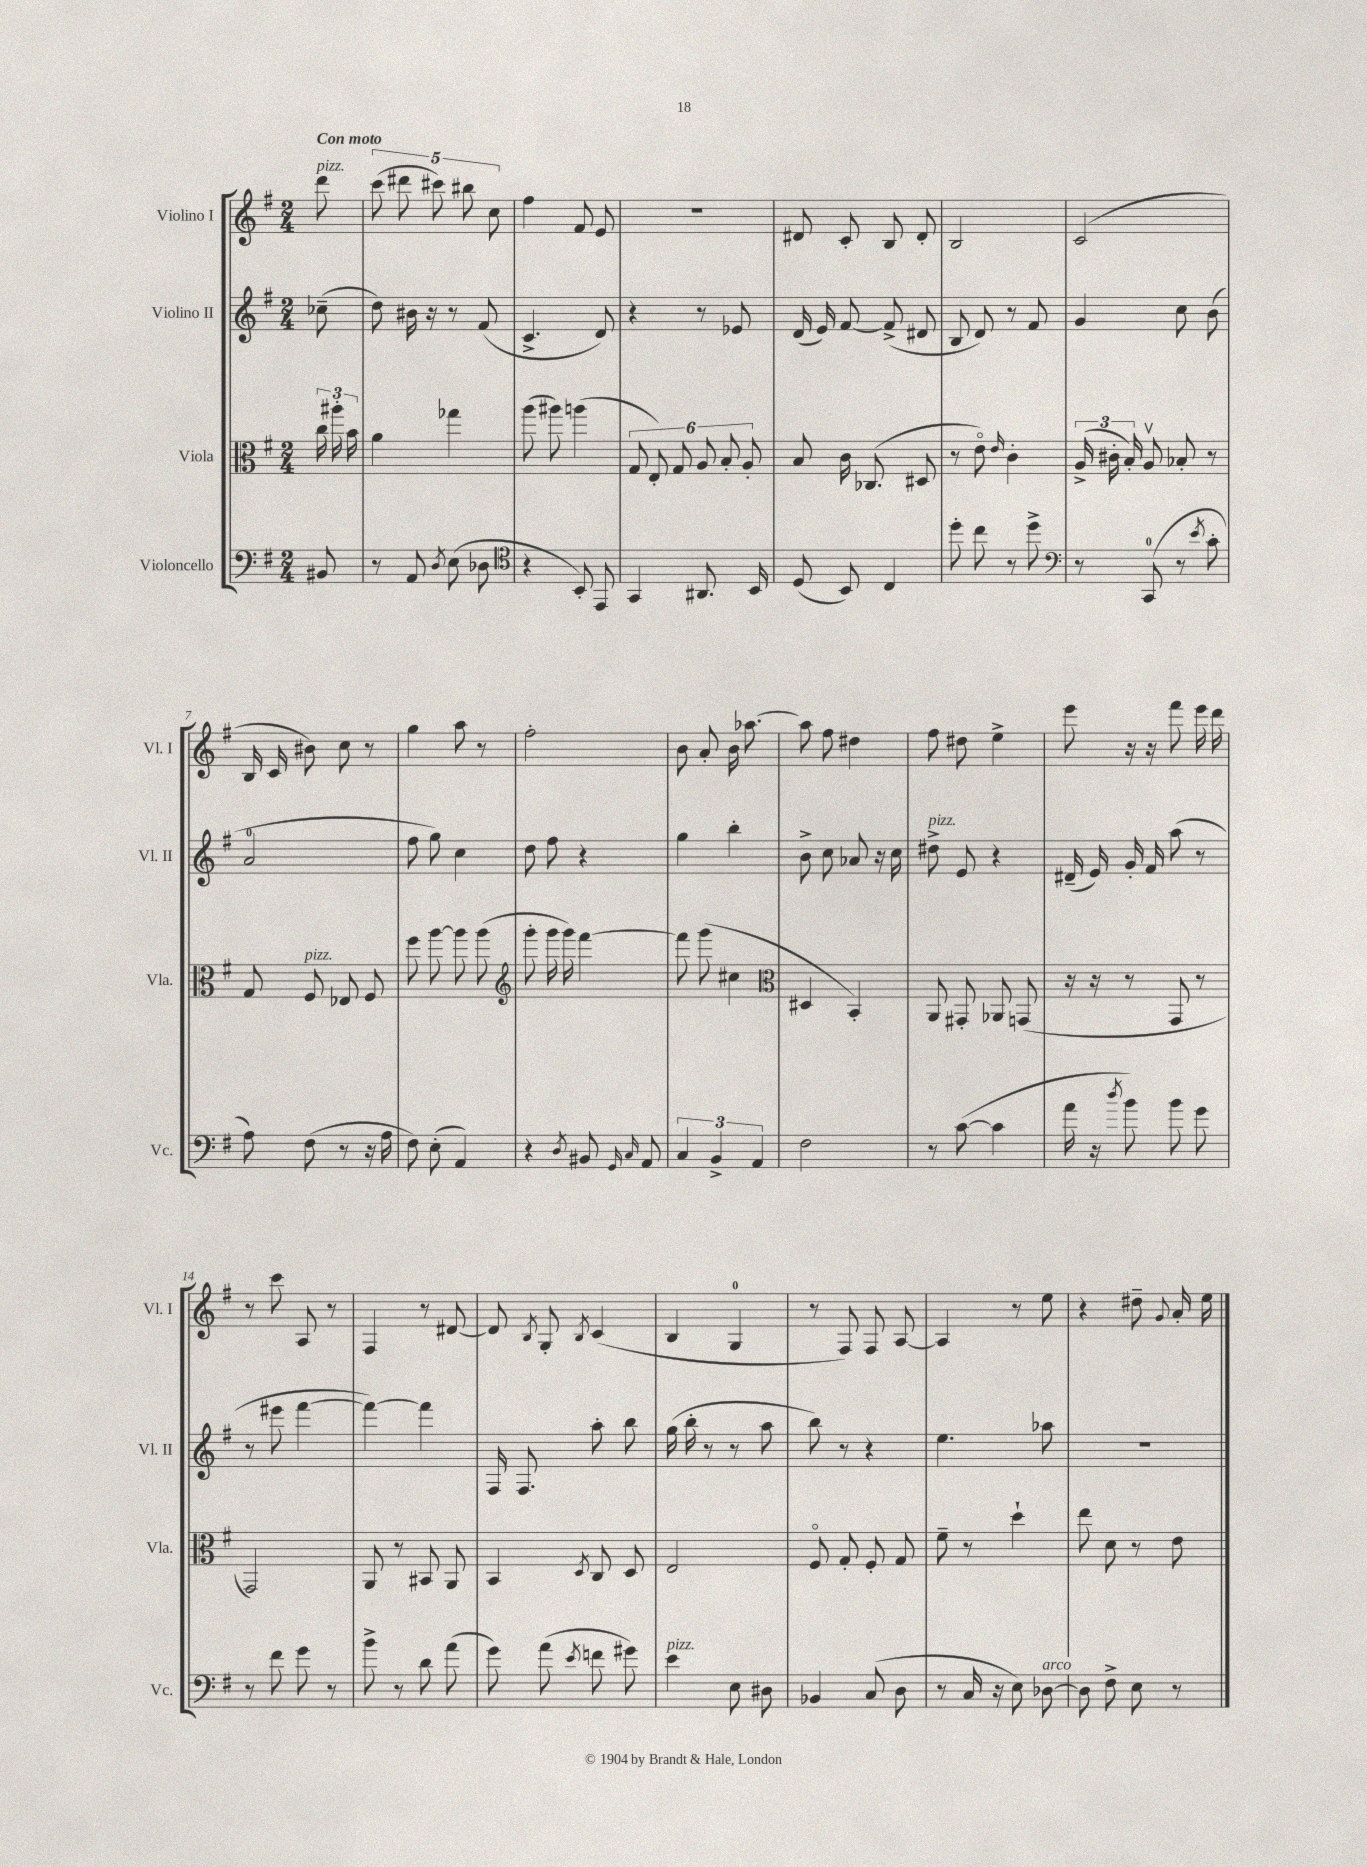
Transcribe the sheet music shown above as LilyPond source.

<<
\new StaffGroup <<
\new Staff = "s0" \with { instrumentName = "Violino I" shortInstrumentName = "Vl. I" } {
    \clef treble \key g \major \numericTimeSignature \time 2/4 \partial 8 \tempo "Con moto"
    \autoBeamOff d'''8^\markup { \italic "pizz." } |
    \tuplet 5/4 { c'''8( dis'''8 cis'''8) bis''8 c''8 } |
    fis''4 fis'8 e'8 |
    R2 |
    dis'8 c'8-. b8 dis'8-. |
    b2 |
    c'2( |
    b16 c'16 bis'8) c''8 r8 |
    g''4 a''8 r8 |
    fis''2-. |
    b'8 a'8-. b'16 aes''8.~ |
    aes''8 fis''8 dis''4 |
    fis''8 dis''8 e''4-> |
    e'''8 r16 r16 fis'''8 e'''16 d'''16 |
    r8 c'''8 a8 r8 |
    fis4 r8 dis'8~ |
    dis'8 \acciaccatura { b8 } g8-. \acciaccatura { b8 } c'4( |
    b4 g4-0 |
    r8 fis8) fis8 a8~ |
    a4 r8 e''8 |
    r4 dis''8-- \appoggiatura { g'8 } a'16-. e''16 \bar "|." |
}
\new Staff = "s1" \with { instrumentName = "Violino II" shortInstrumentName = "Vl. II" } {
    \clef treble \key g \major \numericTimeSignature \time 2/4 \partial 8
    \autoBeamOff ces''8--( |
    d''8) bis'16 r16 r8 fis'8( |
    c'4.-> d'8) |
    r4 r8 ees'8 |
    d'16( e'16) fis'8~ fis'8->( dis'8 |
    b8 d'8) r8 fis'8 |
    g'4 c''8 b'8( |
    a'2-0 |
    fis''8 g''8) c''4 |
    d''8 fis''8 r4 |
    g''4 b''4-. |
    b'8-> c''8 aes'8 r16 c''16 |
    dis''8->^\markup { \italic "pizz." } e'8 r4 |
    dis'16--( e'16) g'16-. fis'16 a''8( r8 |
    r8 eis'''8 fis'''4~ |
    fis'''4~) fis'''4 |
    fis16 fis8. a''8-. b''8 |
    g''16( b''16-. r8 r8 a''8 |
    b''8) r8 r4 |
    e''4. aes''8 |
    r2 \bar "|." |
}
\new Staff = "s2" \with { instrumentName = "Viola" shortInstrumentName = "Vla." } {
    \clef alto \key g \major \numericTimeSignature \time 2/4 \partial 8
    \autoBeamOff \tuplet 3/2 { c''16 ais''16-. b'16 } |
    a'4 ges''4 |
    a''8( ais''8) a''4( |
    \tuplet 6/4 { g8 e8-.) g8 a8 b8-. a8-. } |
    b8 c'16 ces8.( dis8 |
    r8 e'8\flageolet) \grace { e'16 } c'4-. |
    \tuplet 3/2 { a16->( cis'16-. b16-.) } a8\upbow bes8-. r8 |
    g8 fis8^\markup { \italic "pizz." } ees8 fis8 |
    fis''8 a''8~ a''8 a''8( |
    \clef treble g'''8-. g'''16 g'''16) fis'''4~ |
    fis'''8 g'''8( cis''4 |
    \clef alto dis4 b,4-.) |
    a,8 gis,8-. aes,8 g,8( |
    r16 r16 r8 g,8 r8 |
    g,2) |
    a,8 r8 bis,8 a,8 |
    b,4 \acciaccatura { d8 } c8 d8 |
    e2 |
    fis8\flageolet g8-. fis8-. g8 |
    fis'8-- r8 d''4-! |
    e''8 d'8 r8 e'8 \bar "|." |
}
\new Staff = "s3" \with { instrumentName = "Violoncello" shortInstrumentName = "Vc." } {
    \clef bass \key g \major \numericTimeSignature \time 2/4 \partial 8
    \autoBeamOff bis,8 |
    r8 a,8 \acciaccatura { d8 } e8( des8 |
    \clef tenor r4 b,8-.) e,8 |
    g,4 ais,8. b,16 |
    d8( b,8) c4 |
    d''8-. c''8 r8 d''8-> |
    \clef bass r8 c,8-0( r8 \acciaccatura { e'8 } c'8-. |
    a8) fis8( r8 r16 a16 |
    fis8) e8-.( a,4) |
    r4 \acciaccatura { d8 } bis,8 \grace { g,16 c16 } a,8 |
    \tuplet 3/2 { c4 b,4-> a,4 } |
    fis2 |
    r8 c'8~( c'4 |
    a'16 r16 \acciaccatura { d''8 } b'8) b'8 g'8 |
    r8 fis'8 g'8 r8 |
    b'8-> r8 d'8 a'8( |
    g'8) a'8( \acciaccatura { e'8 } f'8 gis'8) |
    e'4^\markup { \italic "pizz." } e8 dis8 |
    bes,4 c8( d8 |
    r8 c16 r16 e8) des8~^\markup { \italic "arco" } |
    des8 fis8-> e8 r8 \bar "|." |
}
>>
>>
